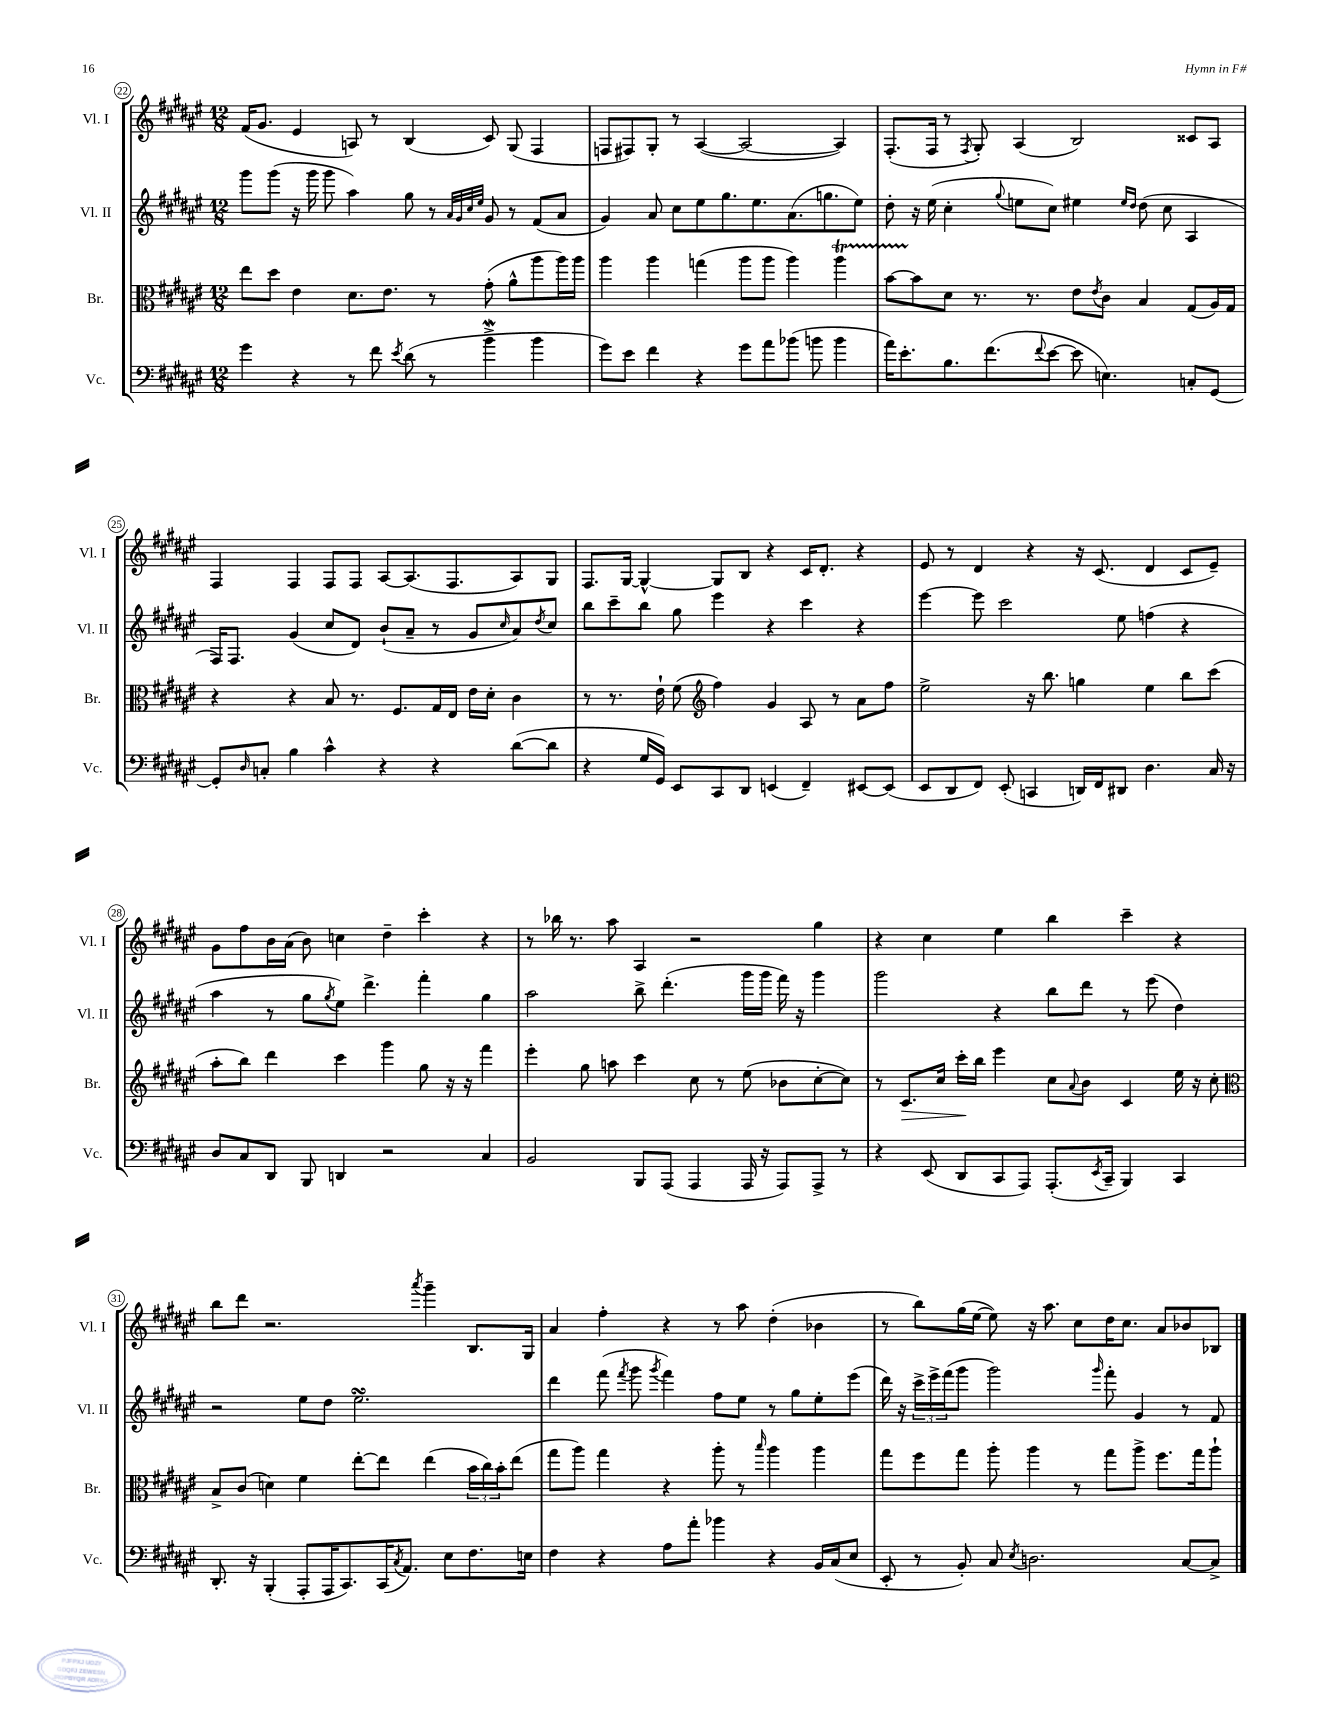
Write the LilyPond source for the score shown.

<<
\new StaffGroup <<
\new Staff = "s0" \with { instrumentName = "Vl. I" shortInstrumentName = "Vl. I" } {
    \clef treble \key fis \major \numericTimeSignature \time 12/8
    fis'16( gis'8. eis'4 a8) r8 b4( cis'8) gis8( fis4 |
    f8 fis8) gis8-. r8 ais4~( ais2~ ais4) |
    fis8.-.( fis16 r8 \acciaccatura { fis8 } gis8-.) ais4( b2) cisis'8 ais8 |
    fis4 fis4 fis8 fis8 ais8~ ais8.( fis8. ais8) gis8 |
    fis8. gis16~ gis4~-^ gis8 b8 r4 cis'16 dis'8.-. r4 |
    eis'8 r8 dis'4 r4 r16 cis'8.( dis'4 cis'8 eis'8--) |
    gis'8 fis''8 b'16 ais'16( b'8) c''4 dis''4-- cis'''4-. r4 |
    r8 bes''16 r8. ais''8 ais4 r2 gis''4 |
    r4 cis''4 eis''4 b''4 cis'''4-- r4 |
    b''8 dis'''8 r2. \acciaccatura { ais'''8 } gis'''4-- b8. gis16 |
    ais'4 fis''4-. r4 r8 ais''8 dis''4-.( bes'4 |
    r8 b''8) gis''16( eis''16~ eis''8) r16 ais''8. cis''8 dis''16 cis''8. ais'8 bes'8 bes8 \bar "|." |
}
\new Staff = "s1" \with { instrumentName = "Vl. II" shortInstrumentName = "Vl. II" } {
    \clef treble \key fis \major \numericTimeSignature \time 12/8
    gis'''8 gis'''8( r16 gis'''16 gis'''8 ais''4) gis''8 r8 \grace { ais'32 gis'32 cis''32 eis''32 } gis'8 r8 fis'8( ais'8 |
    gis'4) ais'8 cis''8 eis''8 gis''8. eis''8. ais'8.( g''8. eis''8) |
    dis''8-. r16 eis''16( cis''4-. \appoggiatura { gis''8 } e''8 cis''8) eis''4 \grace { eis''16 dis''16 } dis''8( cis''8 ais4 |
    fis16) fis8. gis'4( cis''8 dis'8) b'8-!( ais'8-- r8 gis'8 \grace { cis''16 } ais'8) \acciaccatura { dis''8 } cis''8 |
    b''8 cis'''8-- b''8 gis''8 eis'''4 r4 cis'''4 r4 |
    eis'''4~ eis'''8 cis'''2 eis''8 f''4( r4 |
    ais''4 r8 gis''8 \acciaccatura { gis''8 } eis''8) dis'''4.-> fis'''4-. gis''4 |
    ais''2 b''8-> dis'''4.-.( gis'''16 gis'''16 fis'''16) r16 gis'''4 |
    gis'''2 r4 b''8 dis'''8 r8 eis'''8( dis''4) |
    r2 eis''8 dis''8 eis''2.\turn |
    dis'''4 fis'''8( \acciaccatura { fis'''8 } gis'''8 \acciaccatura { gis'''8 } fis'''4) fis''8 eis''8 r8 gis''8 eis''8-. eis'''8( |
    dis'''16) r16 \tuplet 3/2 { cis'''16-> eis'''16-> fis'''16( } gis'''8 gis'''2) \grace { gis'''16 } fis'''8-. gis'4 r8 fis'8 \bar "|." |
}
\new Staff = "s2" \with { instrumentName = "Br." shortInstrumentName = "Br." } {
    \clef alto \key fis \major \numericTimeSignature \time 12/8
    eis''8 dis''8 eis'4 dis'8. eis'8. r8 gis'8-.( ais'8-^ ais''8 ais''16) ais''16 |
    ais''4 ais''4 g''4( ais''8 ais''8 ais''4) ais''4\startTrillSpan |
    b'8~ b'8\stopTrillSpan dis'8 r8. r8. eis'8 \acciaccatura { eis'8 } cis'8 b4 gis8( ais16) gis16 |
    r4 r4 b8 r8. fis8. gis16 eis16 eis'16 dis'16-. cis'4 |
    r8 r8. eis'16-! fis'8( \clef treble fis''4) gis'4 ais8 r8 ais'8 fis''8 |
    eis''2-> r16 b''8. g''4 eis''4 b''8 cis'''8( |
    ais''8-. b''8) dis'''4 cis'''4 gis'''4 gis''8 r16 r16 fis'''4 |
    eis'''4-. gis''8 a''8 cis'''4 cis''8 r8 eis''8( bes'8 cis''8~-. cis''8) |
    r8 cis'8.\> cis''16 cis'''16-.\! b''16 eis'''4 cis''8 \appoggiatura { ais'8 } b'8 cis'4 eis''16 r16 cis''8-. |
    \clef alto b8-> cis'8( d'4) fis'4 eis''8~-. eis''8 eis''4( \tuplet 3/2 { b'16 cis''16) b'16-. } eis''8( |
    gis''8 ais''8) gis''4 r4 ais''8-. r8 \grace { b''16 } ais''4 ais''4 |
    gis''8 fis''8 gis''8 ais''8-. ais''4 r8 gis''8 ais''8-> fis''8. gis''16 ais''8-! \bar "|." |
}
\new Staff = "s3" \with { instrumentName = "Vc." shortInstrumentName = "Vc." } {
    \clef bass \key fis \major \numericTimeSignature \time 12/8
    gis'4 r4 r8 fis'8 \acciaccatura { eis'8 } dis'8( r8 b'4->\mordent b'4 |
    gis'8) eis'8 fis'4 r4 gis'8 ais'8 bes'8( b'8 b'4 |
    ais'16) eis'8.-. b8. fis'8.( \appoggiatura { fis'8 } eis'8~ eis'8 e4.) c8-. gis,8~ |
    gis,8-. \grace { dis16 } c8-. b4 cis'4-^ r4 r4 dis'8~( dis'8 |
    r4 gis16 gis,16) eis,8 cis,8 dis,8 e,4( fis,4--) eis,8~ eis,8( |
    eis,8 dis,8 fis,8) eis,8-.( c,4 d,16) fis,16 dis,8 dis4. cis16 r16 |
    dis8 cis8 dis,8 b,,8 d,4 r2 cis4 |
    b,2 b,,8 ais,,8( ais,,4 ais,,16 r16 ais,,8) ais,,8-> r8 |
    r4 eis,8( dis,8 cis,8 ais,,8) ais,,8.-.( \acciaccatura { eis,8 } cis,16-- b,,4) cis,4 |
    dis,8.-. r16 b,,4-.( ais,,8-. ais,,16 cis,8.) cis,16( \acciaccatura { cis8 } ais,8.) eis8 fis8. e16 |
    fis4 r4 ais8 ais'8-. bes'4 r4 b,16 cis16( eis8 |
    eis,8-. r8 b,8-.) cis8 \acciaccatura { eis8 } d2. cis8~ cis8-> \bar "|." |
}
>>
>>
\layout { \context { \Score currentBarNumber = #22 \override BarNumber.stencil = #(make-stencil-circler 0.1 0.3 ly:text-interface::print) } }
